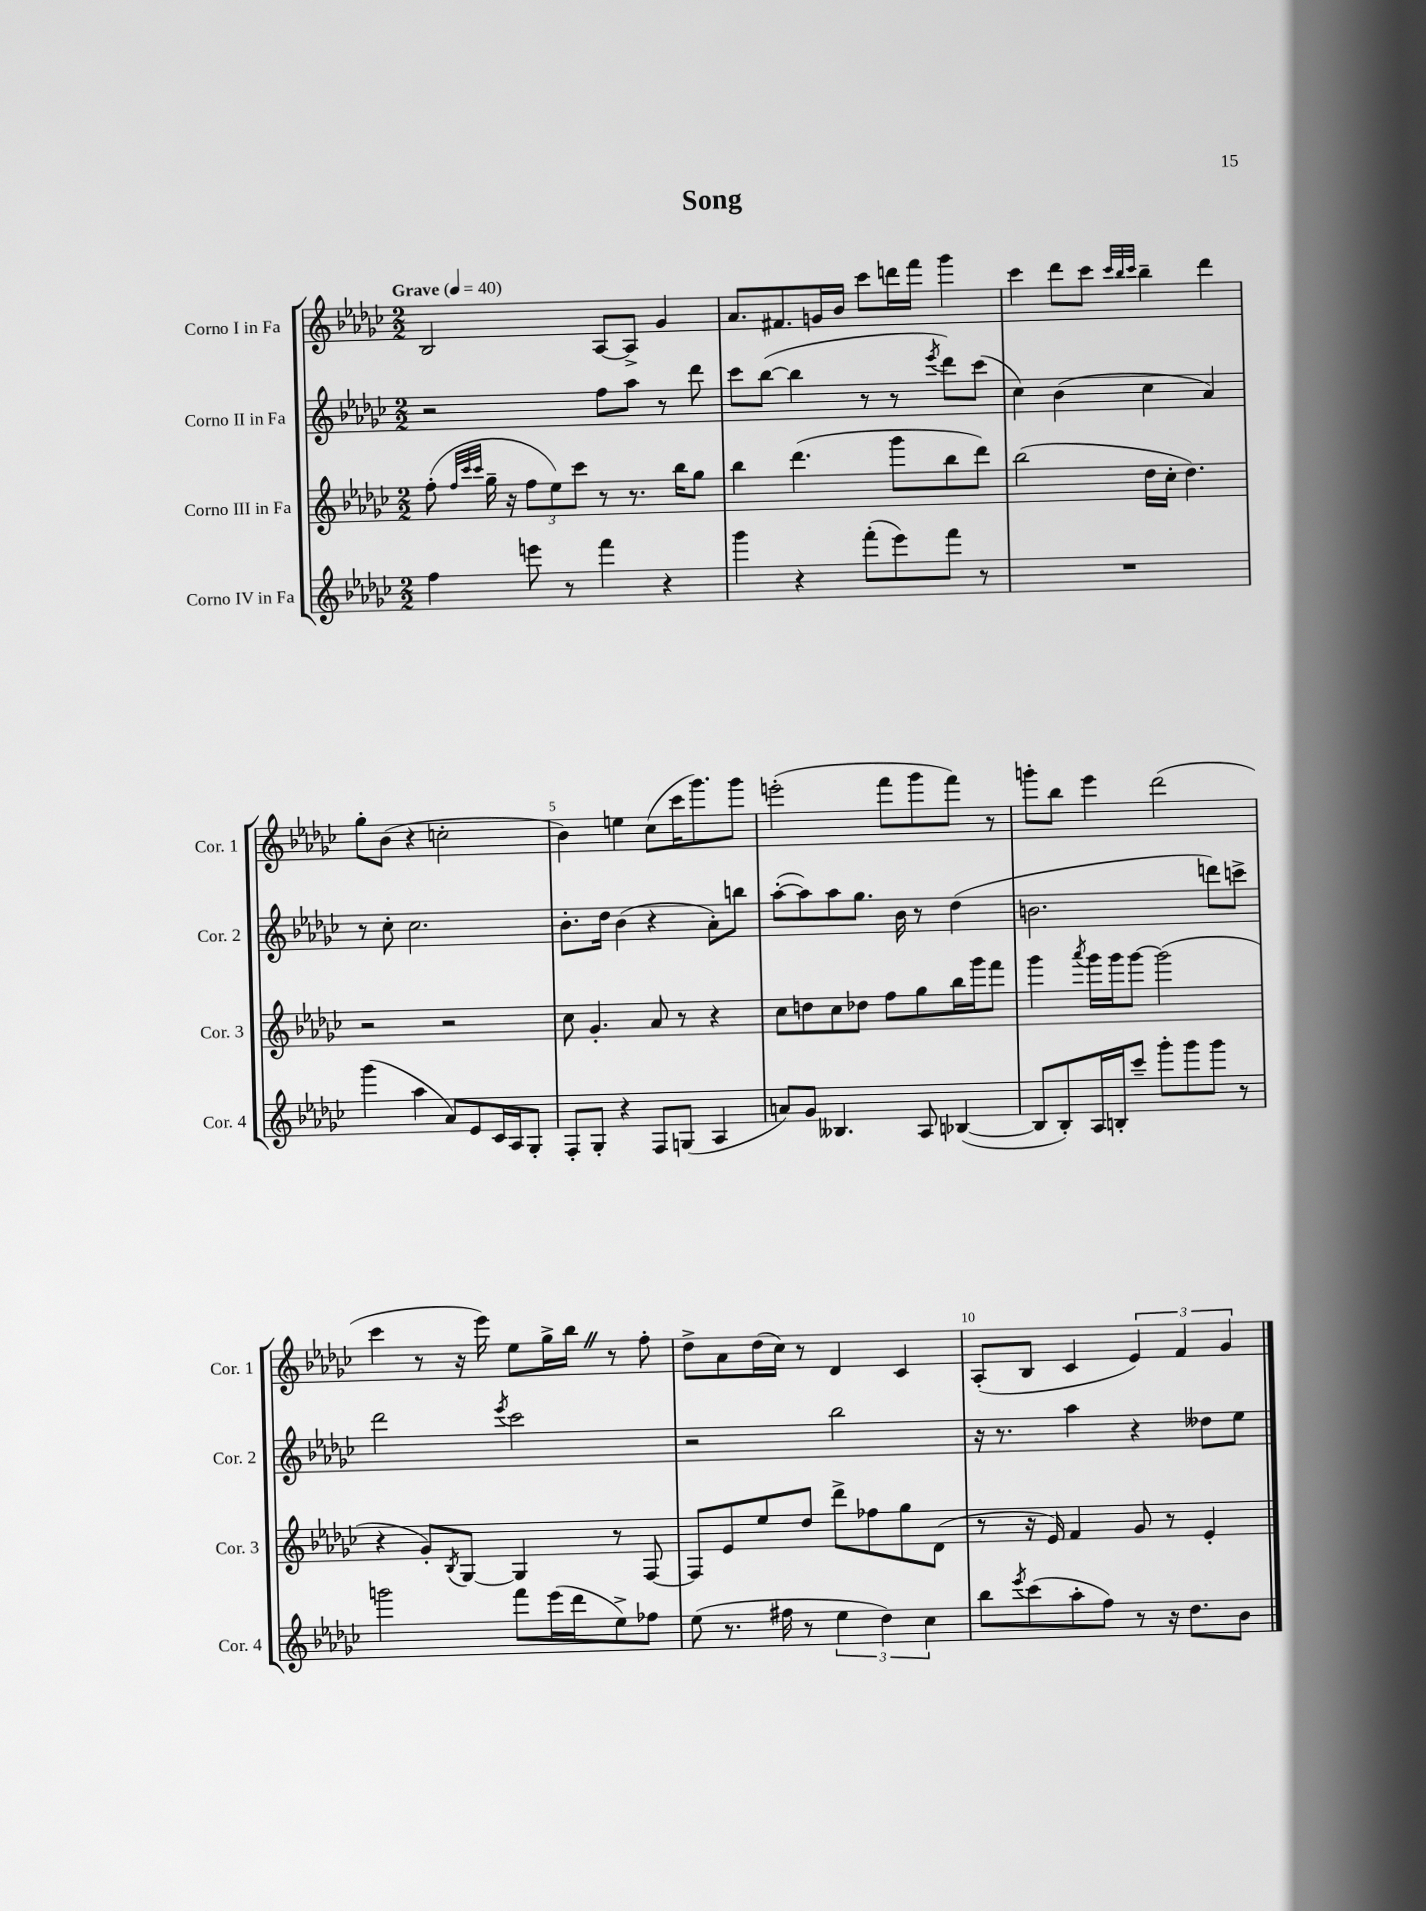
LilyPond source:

\header { title = "Song" }
<<
\new StaffGroup <<
\new Staff = "s0" \with { instrumentName = "Corno I in Fa" shortInstrumentName = "Cor. 1" } {
    \clef treble \key ges \major \numericTimeSignature \time 2/2 \tempo "Grave" 4 = 40
    bes2 aes8~ aes8-> ges'4 |
    aes'8. fis'8. g'16 bes'16 ces'''8 d'''16 f'''16 ges'''4 |
    ces'''4 des'''8 ces'''8 \grace { ces'''32 bes''32 ces'''32 } bes''4-- des'''4 |
    ges''8-. bes'8( r4 c''2-. |
    bes'4) e''4 ces''8( ces'''16 ges'''8.) ges'''8 |
    e'''2-.( f'''8 ges'''8 f'''8) r8 |
    g'''8-. bes''8 ees'''4 des'''2( |
    ces'''4 r8 r16 ees'''16) ees''8 ges''16-> bes''16 \once \override BreathingSign.text = \markup { \musicglyph "scripts.caesura.straight" } \breathe r8 f''8-. |
    des''8-> aes'8 des''16( ces''16) r8 des'4 ces'4 |
    aes8-.( bes8 ces'4 \tuplet 3/2 { ees'4) f'4 ges'4 } \bar "|." |
}
\new Staff = "s1" \with { instrumentName = "Corno II in Fa" shortInstrumentName = "Cor. 2" } {
    \clef treble \key ges \major \numericTimeSignature \time 2/2
    r2 f''8 aes''8 r8 des'''8 |
    ces'''8 bes''8~( bes''4 r8 r8 \acciaccatura { ees'''8 } des'''8) ces'''8( |
    ces''4) bes'4( ces''4 aes'4) |
    r8 ces''8-. ces''2. |
    bes'8.-. des''16 bes'4( r4 aes'8-.) b''8 |
    aes''8~-.( aes''8) aes''8 ges''8. bes'16 r8 des''4( |
    b'2. d'''8) c'''8-> |
    des'''2 \acciaccatura { ees'''8 } ces'''2 |
    r2 bes''2 |
    r16 r8. aes''4 r4 deses''8 ees''8 \bar "|." |
}
\new Staff = "s2" \with { instrumentName = "Corno III in Fa" shortInstrumentName = "Cor. 3" } {
    \clef treble \key ges \major \numericTimeSignature \time 2/2
    f''8-.( \grace { f''32 ces'''32 ces'''32 } ges''16-- r16 \tuplet 3/2 { f''8 ees''8) ces'''8 } r8 r8. bes''16 ges''8 |
    bes''4 des'''4.( ges'''8 bes''8 des'''8) |
    bes''2( des''16 ces''16-. des''4.) |
    r2 r2 |
    ces''8 ges'4.-. aes'8 r8 r4 |
    ces''8 d''8 ces''8 des''8 f''8 ges''8 bes''16 ges'''16 f'''8 |
    ges'''4 \acciaccatura { aes'''8 } ges'''16 ges'''16 ges'''8~ ges'''2( |
    r4 ges'8-.) \acciaccatura { bes8 } ges8~ ges4 r8 f8~ |
    f8 ees'8 ees''8 des''8 des'''8-> fes''8 ges''8 des'8( |
    r8 r16 ees'16) f'4 ges'8 r8 ees'4-. \bar "|." |
}
\new Staff = "s3" \with { instrumentName = "Corno IV in Fa" shortInstrumentName = "Cor. 4" } {
    \clef treble \key ges \major \numericTimeSignature \time 2/2
    f''4 e'''8 r8 f'''4 r4 |
    ges'''4 r4 f'''8-.( ees'''8) f'''8 r8 |
    R1 |
    ges'''4( aes''4 aes'8) ees'8 ces'16 aes16 ges8-. |
    f8-. ges8-. r4 f8 g8( aes4 |
    a'8) ges'8 beses4. aes8 bes4~( |
    bes8 bes8-.) aes16 b16-. ces'''8-- ges'''8-. ges'''8 ges'''8 r8 |
    g'''2 f'''8 ees'''16( des'''16 ees''8->) fes''8 |
    ees''8( r8. fis''16 r8 \tuplet 3/2 { ees''4 des''4) ces''4 } |
    bes''8 \acciaccatura { ees'''8 } ces'''8( aes''8-. f''8) r8 r16 des''8. bes'8 \bar "|." |
}
>>
>>
\layout { \context { \Score \override BarNumber.break-visibility = ##(#f #t #t) barNumberVisibility = #(every-nth-bar-number-visible 5) } }
